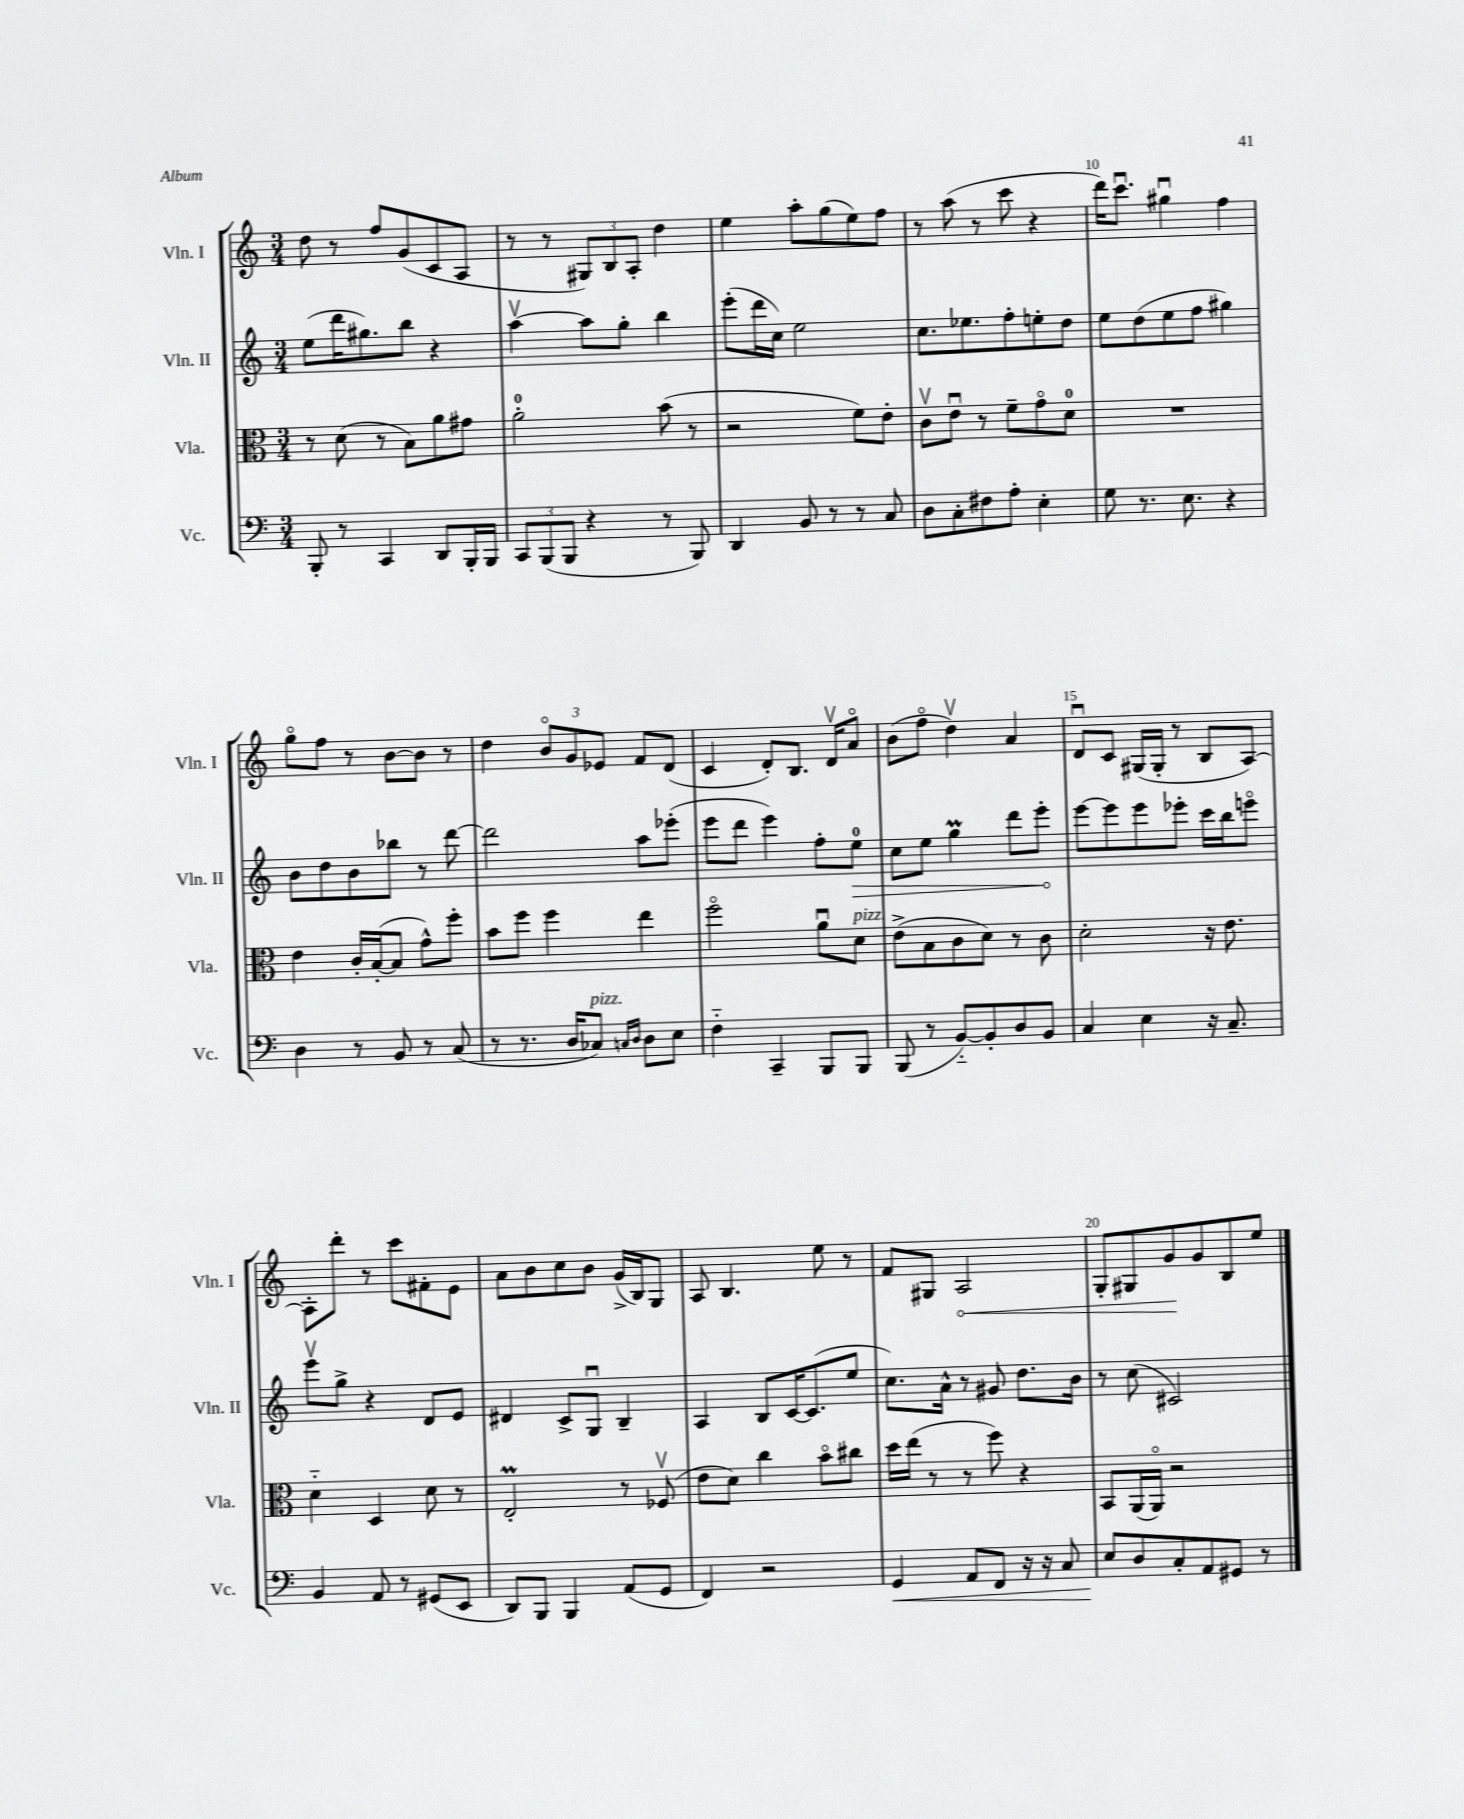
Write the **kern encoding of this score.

**kern	**dynam	**kern	**kern	**dynam	**kern	**dynam
*part4	*part4	*part3	*part2	*part2	*part1	*part1
*staff4	*staff4	*staff3	*staff2	*staff2	*staff1	*staff1
*I"Vc.	*	*I"Vla.	*I"Vln. II	*	*I"Vln. I	*
*I'Vc.	*	*I'Vla.	*I'Vln. II	*	*I'Vln. I	*
*clefF4	*	*clefC3	*clefG2	*	*clefG2	*
*k[]	*	*k[]	*k[]	*	*k[]	*
*M3/4	*	*M3/4	*M3/4	*	*M3/4	*
=6	=6	=6	=6	=6	=6	=6
8BBB'/	.	8r	(8ee\L	.	8dd\	.
8r	.	(8d\	16ddd\K	.	8r	.
.	.	.	8.gg#X\)	.	.	.
4CC/	.	8r	.	.	8ff/L	.
.	.	8B\L)	8bb\J	.	(8g/	.
8DD/L	.	8a\	4r	.	8c/	.
16BBB'/L	.	8g#X\J	.	.	8A/J	.
16BBB/JJ	.	.	.	.	.	.
=7	=7	=7	=7	=7	=7	=7
12CC/L	.	2a'\	[4aav\	.	8r	.
(12BBB/	.	.	.	.	.	.
.	.	.	.	.	8r	.
12BBB/J	.	.	.	.	.	.
4r	.	.	8aa\L]	.	12G#X/L)	.
.	.	.	.	.	12B/	.
.	.	.	8gg'\J	.	.	.
.	.	.	.	.	12A'/J	.
8r	.	(8b\	4bb\	.	4dd\	.
8BBB/)	.	8r	.	.	.	.
=8	=8	=8	=8	=8	=8	=8
4DD/	.	2r	(8eee'\L	.	4ee\	.
.	.	.	16ddd\L	.	.	.
.	.	.	16cc\JJ)	.	.	.
8BB/	.	.	2ee\	.	8aa'\L	.
8r	.	.	.	.	(8gg\	.
8r	.	8f\L)	.	.	8ee\)	.
8C/	.	8e'\J	.	.	8ff\J	.
=9	=9	=9	=9	=9	=9	=9
8D\L	.	8cv\L	8.cc\L	.	8r	.
8C'\	.	8eu\J	.	.	(8aa\	.
.	.	.	8.ee-X\	.	.	.
8F#X\	.	8r	.	.	8r	.
8A'\J	.	8f~\L	8ff'\	.	8ccc\	.
4E'\	.	8g\	8een'\	.	4r	.
.	.	8d\J	8dd\J	.	.	.
=10	=10	=10	=10	=10	=10	=10
8G\	.	2.r	8ee\L	.	16ddd\KL)	.
.	.	.	.	.	8.cccu\J	.
8.r	.	.	(8dd\	.	.	.
.	.	.	8ee\	.	4gg#Xu\	.
8.E\	.	.	.	.	.	.
.	.	.	8ff\J	.	.	.
4r	.	.	4gg#X\)	.	4ff\	.
!!LO:LB:g=z
=11	=11	=11	=11	=11	=11	=11
4D\	.	4e\	8b\L	.	8gg\L	.
.	.	.	8dd\	.	8ff\J	.
8r	.	16c'/LL	8b\	.	8r	.
.	.	([16B'/J	.	.	.	.
8BB/	.	8B/J]	8bb-X\J	.	[8b\L	.
8r	.	8g^^\L)	8r	.	8b\J]	.
(8C/	.	8ff'\J	[8ddd\	.	8r	.
=12	=12	=12	=12	=12	=12	=12
8r	.	8b\L	2ddd\]	.	4dd\	.
8.r	.	8ff\J	.	.	.	.
.	.	4ff\	.	.	12b/L	.
16D/KL	.	.	.	.	.	.
.	.	.	.	.	12g/	.
!LO:TX:a:i:t=pizz.	!	!	!	!	!	!
8C-X/J)	.	.	.	.	.	.
.	.	.	.	.	12e-X/J	.
16qqCn/LL	.	.	.	.	.	.
16qqD/JJ	.	.	.	.	.	.
8D\L	.	4ee\	8aa\L	.	8f/L	.
8E\J	.	.	(8eee-X'\J	.	(8d/J	.
=13	=13	=13	=13	=13	=13	=13
4F\	.	2ff\	8eee\L	.	4c/	.
.	.	.	8ddd\J	.	.	.
4CC~/	.	.	4eee\)	.	8d'/L)	.
.	.	.	.	.	8.B/J	.
8BBB/L	.	8au\L	8ff'\L	.	.	.
.	.	.	.	.	16dv/KL	.
!	!	!LO:TX:a:i:t=pizz.	!	!	!	!
!	!	!	!	!LO:HP:b	!	!
8BBB/J	.	8d\J	8ee\J	>	8a/J	.
=14	=14	=14	=14	=14	=14	=14
(8BBB/	.	(8e^\L	8cc\L	.	(8b\L	.
8r	.	8B\	8ee\J	.	8ff\J	.
[8BB/L)	.	8c\	4ggM\	.	4ddv\)	.
8BB'/]	.	8d\J)	.	.	.	.
8D/	.	8r	8ddd\L	.	4a/	.
8BB/J	.	8c\	8eee'\J	.	.	.
.	.	.	.	]	.	.
=15	=15	=15	=15	=15	=15	=15
4C/	.	2d'\	[8eee\L	.	8du/L	.
.	.	.	8eee\]	.	8c/J	.
4E\	.	.	8eee\	.	(16G#X/LL	.
.	.	.	.	.	16G#'/JJ	.
.	.	.	8eee-X'\J	.	8r	.
16r	.	16r	16ccc\LL	.	8B/L	.
8.C~/	.	8.e\	16bb\J	.	.	.
.	.	.	8eeen\J	.	[8A/J)	.
!!LO:LB:g=z
=16	=16	=16	=16	=16	=16	=16
4BB/	.	4d\	8eeev\L	.	8A'\L]	.
.	.	.	8gg^\J	.	8ddd'\J	.
8AA/	.	4D/	4r	.	8r	.
8r	.	.	.	.	8ccc\L	.
(8GG#X/L	.	8d\	8d/L	.	8f#X'\	.
8EE/J	.	8r	8e/J	.	8e\J	.
=17	=17	=17	=17	=17	=17	=17
8DD/L)	.	2Em'/	4d#X/	.	8a\L	.
8BBB/J	.	.	.	.	8b\	.
4BBB/	.	.	8c^/L	.	8cc\	.
.	.	.	8Gu/J	.	8b\J	.
(8AA/L	.	8r	4B~/	.	(16g^/LL	.
.	.	.	.	.	16B/J)	.
8GG/J	.	(8F-Xv/	.	.	8G/J	.
=18	=18	=18	=18	=18	=18	=18
4FF/)	.	8e\L	4A/	.	8A/	.
.	.	8d\J)	.	.	4.B/	.
2r	.	4cc\	8B/L	.	.	.
.	.	.	[16c/K	.	.	.
.	.	.	(8.c/]	.	.	.
.	.	8b\L	.	.	8ee\	.
.	.	8cc#X\J	8ee/J	.	8r	.
=19	=19	=19	=19	=19	=19	=19
!	!LO:HP:b	!	!	!	!	!
4GG/	<	16dd\LL	8.cc\L)	.	8f/L	.
.	.	(16ee\JJ	.	.	.	.
.	.	8r	.	.	8G#X/J	.
.	.	.	16a^^\Jk	.	.	.
!	!	!	!	!	!	!LO:HP:b
8AA/L	.	8r	8r	.	2A/	<
8FF/J	.	8ff\)	8g#X/	.	.	.
16r	.	4r	8.dd\L	.	.	.
16r	.	.	.	.	.	.
8C/	.	.	.	.	.	.
.	.	.	16b\Jk	.	.	.
=20	=20	=20	=20	=20	=20	=20
8E/L	.	8BB/L	8r	.	8G'/L	.
8D/	[	(16AA/L	(8cc\	.	8G#X/	.
.	.	16AA/JJ)	.	.	.	.
8C'/	.	2r	2c#X/)	.	8g/	.
8AA/	.	.	.	.	8g/	[
8GG#X/J	.	.	.	.	8B/	.
8r	.	.	.	.	8ee/J	.
==	==	==	==	==	==	==
*-	*-	*-	*-	*-	*-	*-
